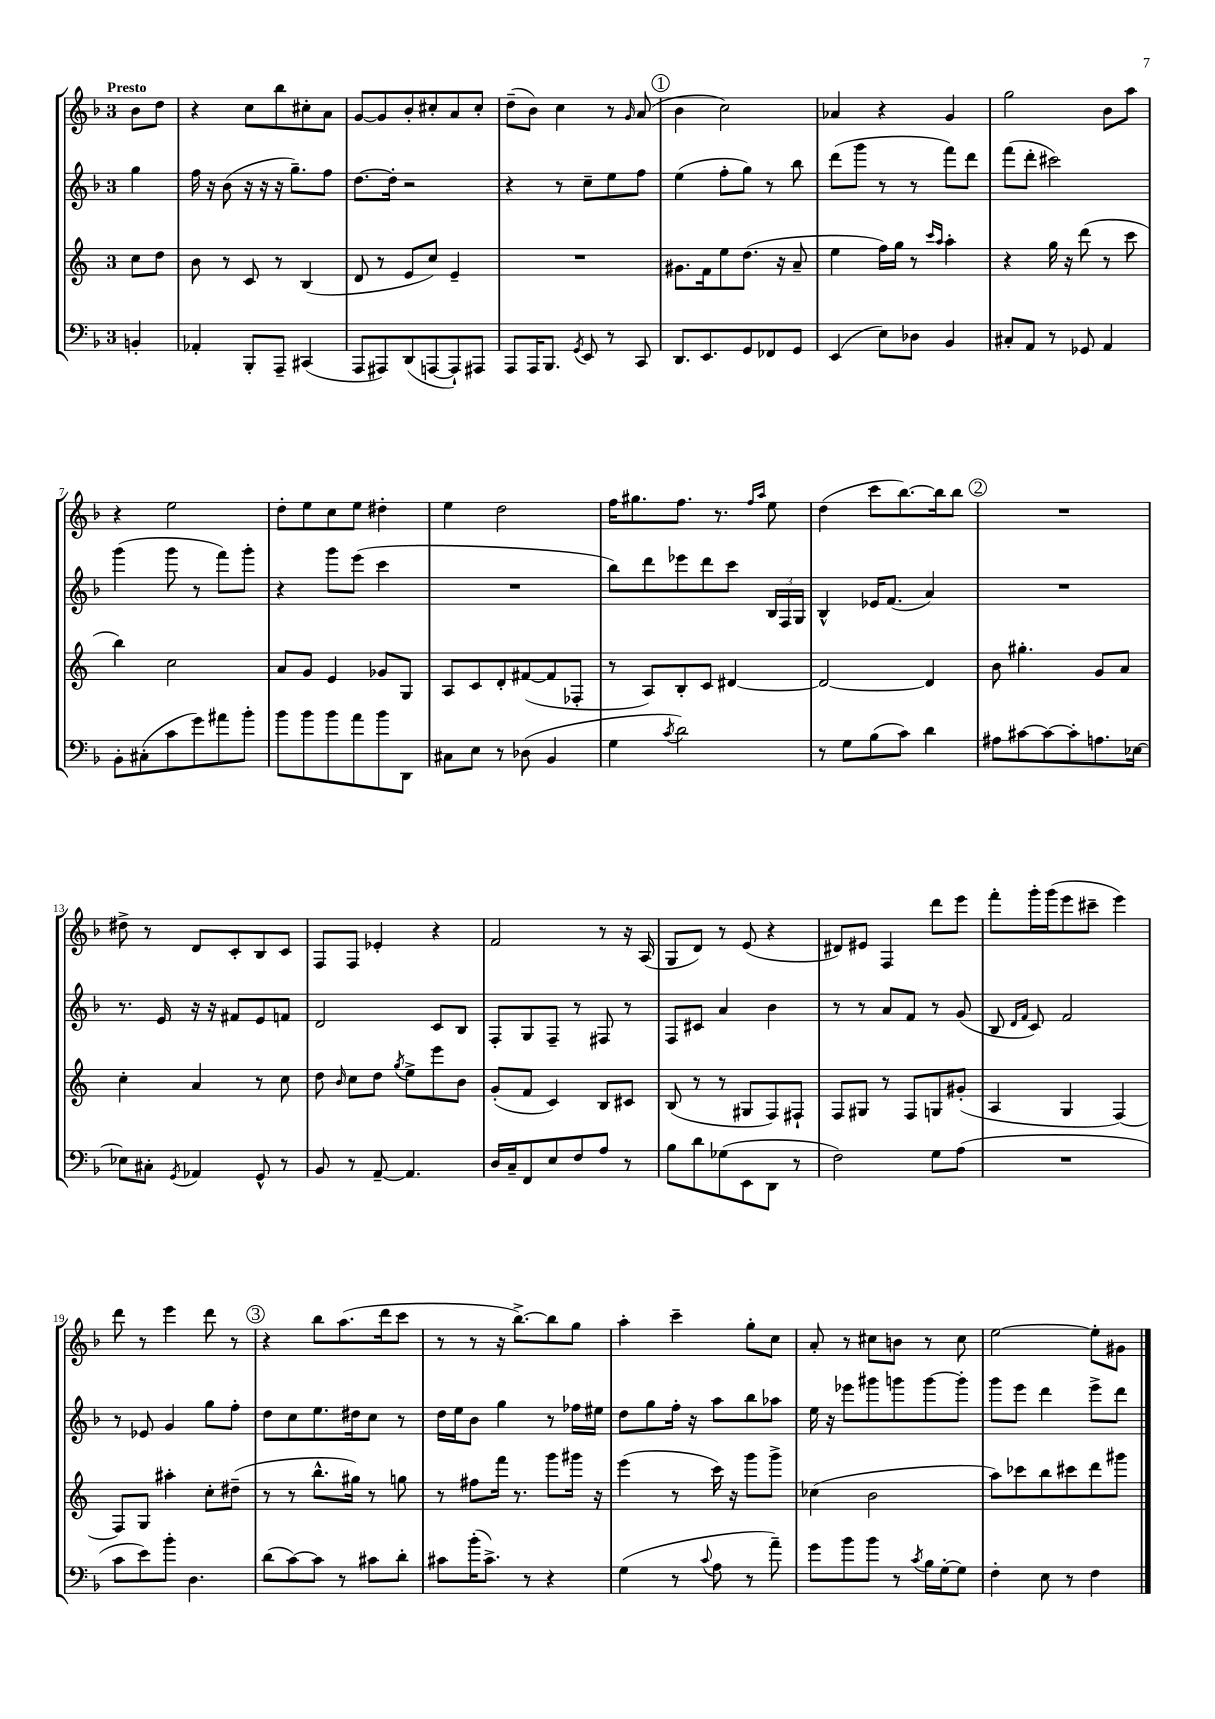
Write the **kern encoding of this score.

**kern	**kern	**kern	**kern
*part4	*part3	*part2	*part1
*staff4	*staff3	*staff2	*staff1
*clefF4	*clefG2	*clefG2	*clefG2
*k[b-]	*k[]	*k[b-]	*k[b-]
*M3/4	*M3/4	*M3/4	*M3/4
=	=	=	=
!	!	!	!LO:TX:a:B:t=Presto
4BBn'/	8cc\L	4gg\	8b-\L
.	8dd\J	.	8dd\J
=1	=1	=1	=1
4AA-X'/	8b\	16ff\	4r
.	.	16r	.
.	8r	(8b-\	.
8BBB-'/L	8c/	16r	8cc\L
.	.	16r	.
8AAA~/J	8r	16r	8bb-\
.	.	8.gg~\L)	.
(4CC#X/	(4B/	.	8cc#X'\
.	.	8ff\J	8a\J
=2	=2	=2	=2
8AAA/L	8d/	[8.dd\L	[8g/L
8AAA#X/)	8r	.	8g/]
.	.	16dd'\Jk]	.
(8DD/	8e/L	2r	8b-'/
[8AAAn/	8cc/J)	.	8cc#X'/
8AAA`/])	4e~/	.	8a/
8AAA#X/J	.	.	8cc#'/J
=3	=3	=3	=3
8AAA/L	2.r	4r	(8dd~\L
16AAA/K	.	.	8b-\J)
8.BBB-/J	.	.	.
.	.	8r	4cc\
8qGG/	.	.	.
8EE/	.	8cc~\L	.
8r	.	8ee\	8r
.	.	.	16qqg/
8CC/	.	8ff\J	(8a/
!!LO:REH:place=s1:t=1
=4	=4	=4	=4
8.DD/L	8.g#X\L	(4ee\	4b-\
8.EE/	16f\k	.	.
.	8ee\	8ff'\L	2cc\)
8GG/	(8.dd\J	8gg\J)	.
8FF-X/	.	8r	.
.	16r	.	.
8GG/J	8a~/	8bb-\	.
=5	=5	=5	=5
(4EE/	4ee\	(8ddd\L	4a-X/
.	.	8ggg\J	.
8E\L)	16ff\LL)	8r	4r
.	16gg\JJ	.	.
8D-X\J	8r	8r	.
.	16qqccc/LL	.	.
.	16qqaa/JJ	.	.
4BB-/	4aa'\	8fff\L)	4g/
.	.	8ddd\J	.
=6	=6	=6	=6
8C#X'/L	4r	(8fff\L	2gg\
8AA/J	.	8ddd'\J	.
8r	16gg\	2ccc#X\)	.
.	16r	.	.
8GG-X/	(8ddd\	.	.
4AA/	8r	.	8b-\L
.	8ccc\	.	8aa\J
!!LO:LB:g=z
=7	=7	=7	=7
8BB-'\L	4bb\)	(4ggg\	4r
(8C#X'\	.	.	.
8c\	2cc\	8ggg\	2ee\
8g\)	.	8r	.
8a#X\	.	8fff\L)	.
8b-'\J	.	8ggg'\J	.
=8	=8	=8	=8
8b-\L	8a/L	4r	8dd'\L
8b-\	8g/J	.	8ee\
8b-\	4e/	8ggg\L	8cc\
8a\	.	(8eee\J	8ee\J
8b-\	8g-X/L	4ccc\	4dd#X'\
8DD\J	8G/J	.	.
=9	=9	=9	=9
8C#X\L	8A/L	2.r	4ee\
8E\J	8c/	.	.
8r	8d'/	.	2dd\
(8D-X\	([8f#X/	.	.
4BB-/	8f#/]	.	.
.	8F-X'/J	.	.
=10	=10	=10	=10
4G\	8r	8bb-\L)	16ff\KL
.	.	.	8.gg#X\
.	8A/L)	8ddd\	.
8qc/	.	.	.
2d\)	8B'/	8eee-X\	8.ff\J
.	8c/J	8ddd\	.
.	.	.	8.r
.	[4d#X/	8ccc\J	.
.	.	.	16qqff/LL
.	.	.	16qqaa/JJ
.	.	24B-/LL	8ee\
.	.	24F/	.
.	.	24G/JJ	.
=11	=11	=11	=11
8r	2d#/_	4B-^^/	(4dd\
8G\L	.	.	.
(8B-\	.	16e-X/KL	8ccc\L
.	.	(8.f/J	.
8c\J)	.	.	[8.bb-\)
4d\	4d#/]	4a/)	.
.	.	.	16bb-\k]
.	.	.	8bb-\J
!!LO:REH:place=s1:t=2
=12	=12	=12	=12
8A#X\L	8b\	2.r	2.r
[8c#X\	4.gg#X'\	.	.
8c#\_	.	.	.
8c#'\]	.	.	.
8.An\	8g/L	.	.
.	8a/J	.	.
[16E-X\Jk	.	.	.
!!LO:LB:g=z
=13	=13	=13	=13
8E-X\L]	4cc'\	8.r	8dd#X^\
8C#X'\J	.	.	8r
.	.	16e/	.
8qGG/	.	.	.
4AA-X/	4a/	16r	8d/L
.	.	16r	.
.	.	8f#X/L	8c'/
8GG^^/	8r	8e/	8B-/
8r	8cc\	8fn/J	8c/J
=14	=14	=14	=14
8BB-/	8dd\	2d/	8F/L
.	16qqb/	.	.
8r	8cc\L	.	8F/J
[8AA~/	8dd\J	.	4e-X'/
.	8qgg/	.	.
4.AA/]	8ee^\L	.	.
.	8eee\	8c/L	4r
.	8b\J	8B-/J	.
=15	=15	=15	=15
16D/LL	(8g'/L	8F'/L	2f/
16C~/J	.	.	.
8FF/	8f/J	8G/	.
8E/	4c/)	8F~/J	.
8F/	.	8r	.
8A/J	8B/L	8F#X/	8r
8r	8c#X/J	8r	16r
.	.	.	(16A/
=16	=16	=16	=16
8B-\L	(8B/	8F/L	8G/L
8d\	8r	8c#X/J	8d/J)
(8G-X\	8r	4a/	8r
8EE\	8G#X/L	.	(8e/
8DD\J	8F/)	4b-\	4r
8r	8F#X`/J	.	.
=17	=17	=17	=17
2F\)	8F/L	8r	8d#X/L)
.	8G#X/J	8r	8e#X/J
.	8r	8a/L	4F/
.	8F/L	8f/J	.
8G\L	8Gn/	8r	8ddd\L
(8A\J	(8g#X'/J	(8g/	8eee\J
=18	=18	=18	=18
2.r	4A/	8B-/	8fff'\L
.	.	16qqd/LL	.
.	.	16qqf/JJ	.
.	.	8c/)	16ggg'\L
.	.	.	(16ggg\J
.	4G/	2f/	8eee\
.	.	.	8ccc#X~\J
.	[4F/)	.	4eee\)
!!LO:LB:g=z
=19	=19	=19	=19
8c\L	8F/L]	8r	8ddd\
8e\)	8G/J	8e-X/	8r
8b-'\J	4aa#X'\	4g/	4eee\
4.D\	.	.	.
.	8cc'\L	8gg\L	8ddd\
.	(8dd#X~\J	8ff'\J	8r
!!LO:REH:place=s1:t=3
=20	=20	=20	=20
(8d\L	8r	8dd\L	4r
[8c\)	8r	8cc\	.
8c\J]	8.bb^^\L	8.ee\	8bb-\L
8r	.	.	(8.aa\
.	16gg#X\Jk)	16dd#X\k	.
8c#X\L	8r	8cc\J	.
.	.	.	16ddd\k
8d'\J	8ggn\	8r	8ccc\J
=21	=21	=21	=21
8c#X\L	8r	16dd\LL	8r
.	.	16ee\J	.
(16b-'\K	8ff#X\L	8b-\J	8r
8.c#^\J)	.	.	.
.	16fff\Jk	4gg\	16r
.	8.r	.	[8.bb-^\L)
8r	.	.	.
4r	8ggg\L	8r	8bb-\]
.	16ggg#X\Jk	16ff-X\LL	8gg\J
.	16r	16ee#X\JJ	.
=22	=22	=22	=22
(4G\	(4eee\	8dd\L	4aa'\
.	.	8gg\	.
8r	8r	16ff'\Jk	4ccc~\
.	.	16r	.
8qqc/	.	.	.
8A\	16ccc\)	8aa\L	.
.	16r	.	.
8r	8ggg\L	8bb-\	8gg'\L
8a~\)	8ggg^\J	8aa-X\J	8cc\J
=23	=23	=23	=23
8g\L	(4cc-X\	16ee\	8a'/
.	.	16r	.
8b-\	.	8eee-X\L	8r
8b-\J	2b\	8ggg#X\	8cc#X\L
8r	.	8gggn\	8bn\J
8qc/	.	.	.
16B-\LL	.	[8ggg\	8r
[16G'\J	.	.	.
8G\J]	.	8ggg'\J]	8cc#\
=24	=24	=24	=24
4F'\	8aa\L)	8ggg\L	[2ee\
.	8ccc-X\	8eee\J	.
8E\	8bb\	4ddd\	.
8r	8ccc#X\	.	.
4F\	8ddd\	8eee^\L	8ee'\L]
.	8ggg#X\J	8ddd\J	8g#X\J
==	==	==	==
*-	*-	*-	*-
